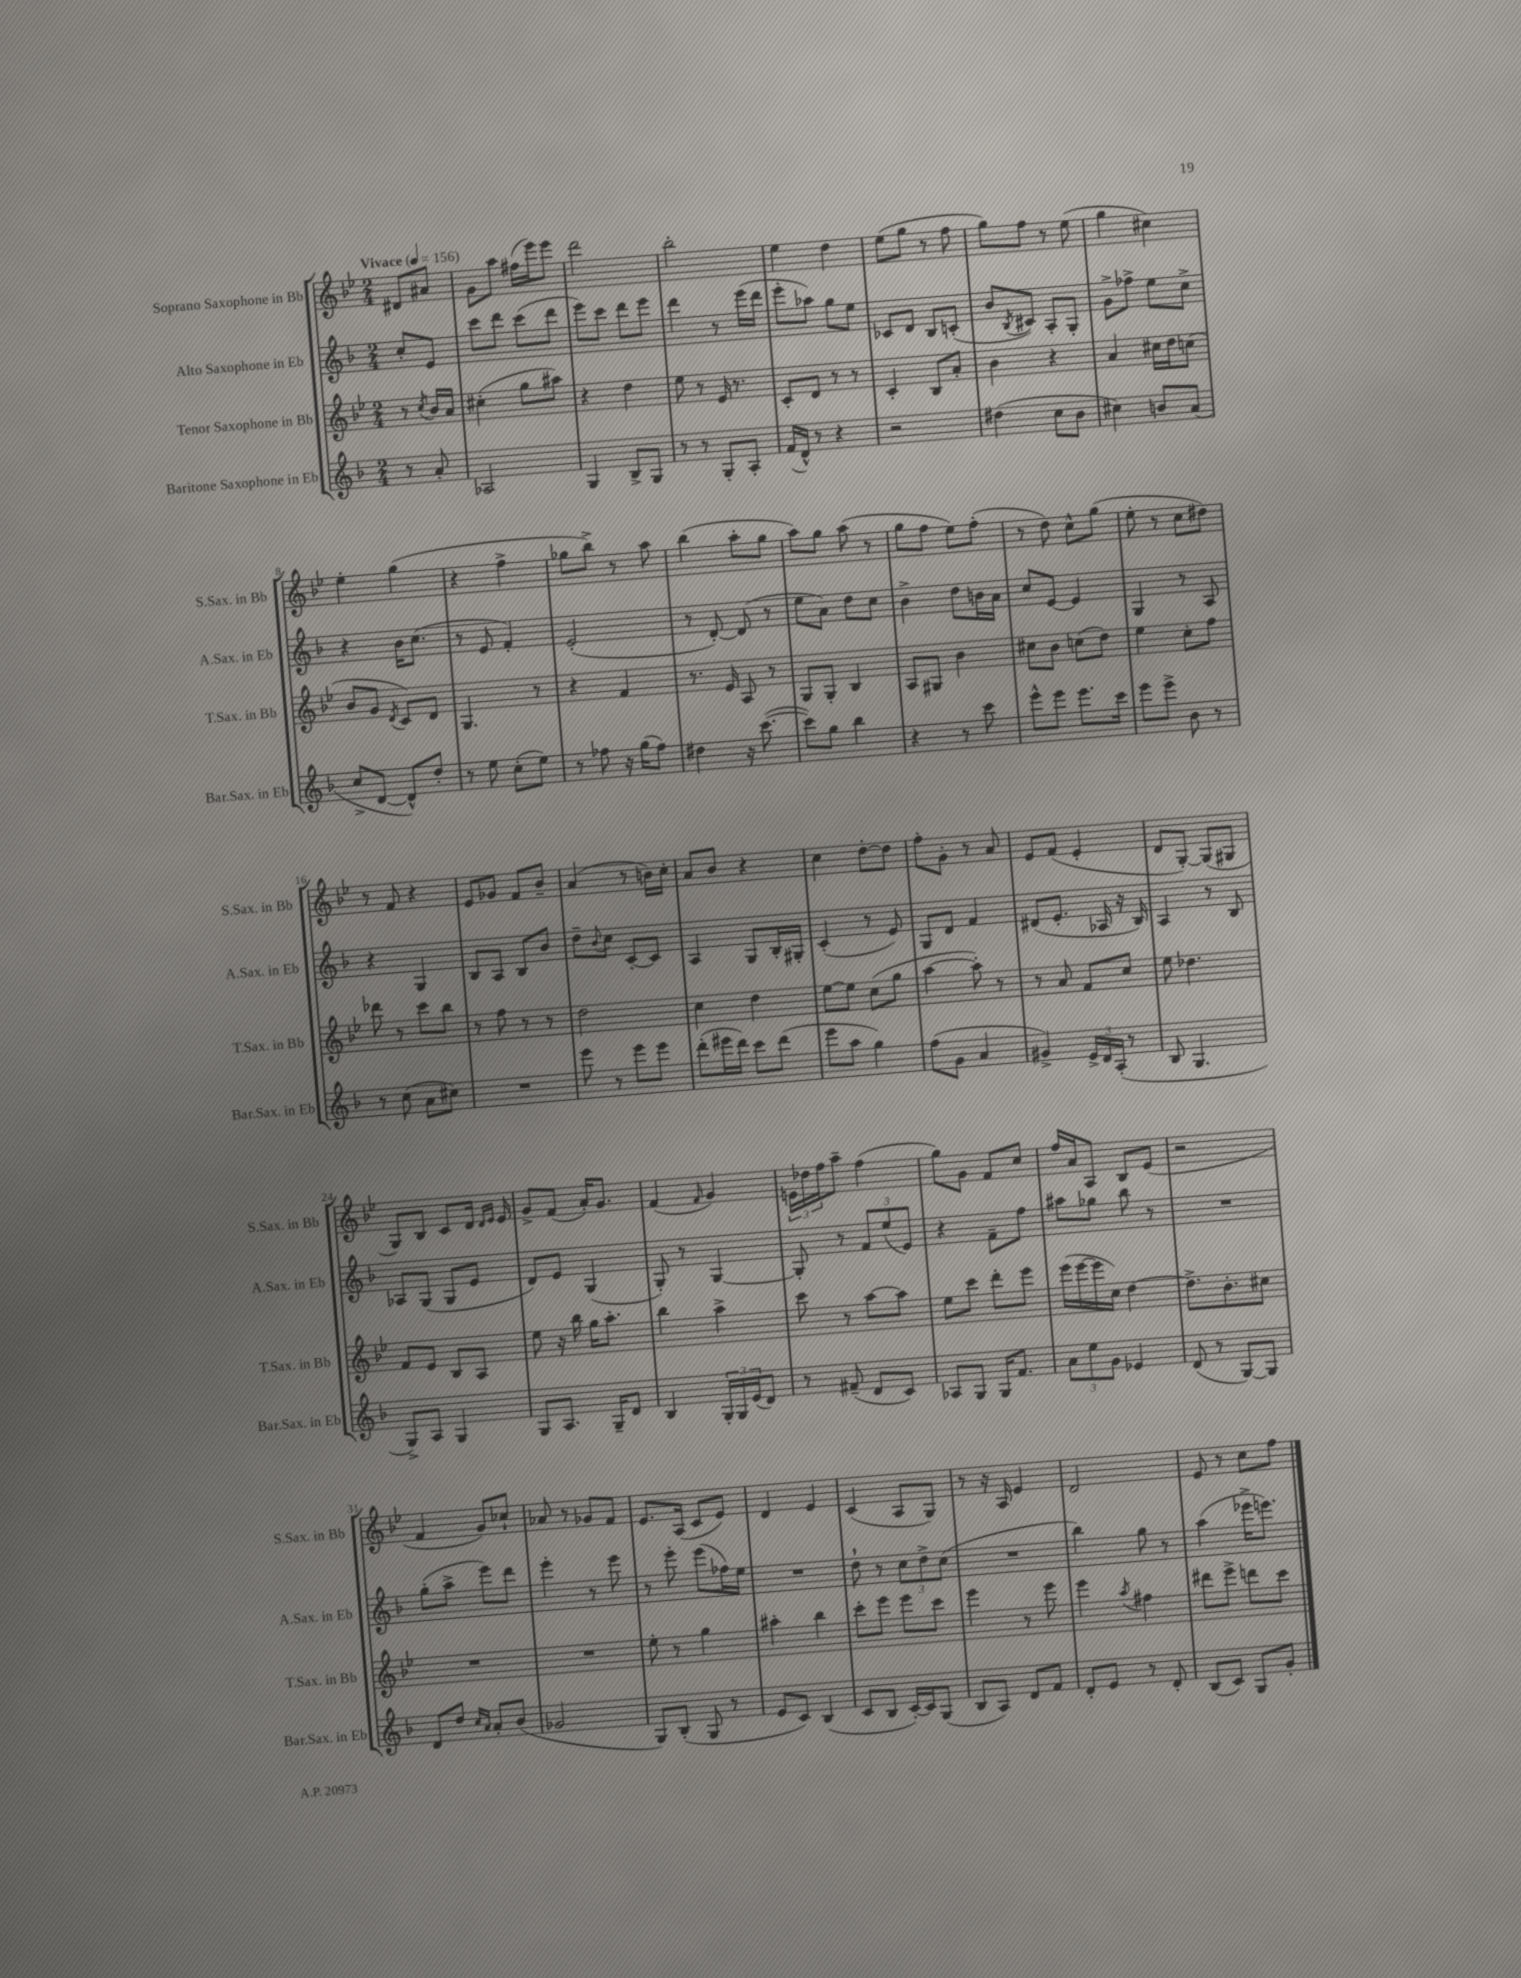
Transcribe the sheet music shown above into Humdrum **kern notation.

**kern	**kern	**kern	**kern
*staff4	*staff3	*staff2	*staff1
*clefG2	*clefG2	*clefG2	*clefG2
*k[b-]	*k[b-e-]	*k[b-]	*k[b-e-]
*M2/4	*M2/4	*M2/4	*M2/4
*MM156	*MM156	*MM156	*MM156
8r	8r	8cc'	8d#
.	8qcc	.	.
8a'	16b-	8e	8a#
.	16a	.	.
=	=	=	=
2A-	(4cc#'	8ccc	8g
.	.	8ddd	8aa
.	8gg	(8ccc	(16ff#
.	.	.	16eee-)
.	8aa#)	8ddd	8eee-
=	=	=	=
4G	4r	8eee)	2ddd
.	.	8ccc	.
8B-^	4dd	8ddd	.
8G	.	8eee	.
=	=	=	=
8r	8ee-	4ddd	2bb-'
8r	8r	.	.
8G'	16e-	8r	.
.	8.r	.	.
8A'	.	(16eee	.
.	.	16ddd	.
=	=	=	=
(16f	8c'	8eee'	4ee-
16d^^)	.	.	.
8r	8d	8aa-)	.
4r	8r	8gg	4dd
.	8r	8ee	.
=	=	=	=
2r	4c'	8c-	(8ee-
.	.	8d	8gg
.	8B-	8B-	8r
.	8a'	(8c'	8ff
=	=	=	=
(4dd#	4b-	8b-	8gg)
.	.	8qB-	.
.	.	8c#)	8ff
8cc	4r	8A'	8r
8b-	.	8G'	(8ee-
=	=	=	=
4cc#)	4a	8g^	4gg
.	.	8ff-^	.
8b	16cc#	8ee	4cc#)
.	16dd	.	.
(8a	(8cc	8cc^	.
=	=	=	=
8cc^	8b-	4r	4ee-'
[8d	8g	.	.
.	8qd	.	.
8d^^])	8c)	16b-	(4gg
.	.	(8.cc	.
8dd'	8d	.	.
=	=	=	=
8r	4.G	8r	4r
8ee	.	8e	.
(8cc'	.	4f')	4ff^
8ee)	8r	.	.
=	=	=	=
8r	4r	(2e'	8gg-
8ff-	.	.	8bb-^)
16r	4f	.	8r
(16gg	.	.	.
8ff-)	.	.	8aa
=	=	=	=
4dd#	8.r	8r	(4bb-
.	.	[8d')	.
.	16e-	.	.
16r	8A	(8d]	8aa'
([8.ccc	.	.	.
.	8r	8r	8gg
=	=	=	=
8ccc])	8G	8ee	8aa)
8gg	8G'	8a)	8gg
4bb-	4B-	8dd	(8aa
.	.	8cc	8r
=	=	=	=
4r	8A	4b-^	8gg
.	8G#	.	8ff
8r	4b-	8dd	8ee-)
8ccc	.	16b	(8ff'
.	.	16a	.
=	=	=	=
8eee^^	8cc#	8cc	8r
8eee	8b-	[8e	8dd)
8.eee	(8cc	4e]	8cc^^
.	8dd)	.	(8gg
16ccc	.	.	.
=	=	=	=
8eee	4ee-	4G	8ee-'
8eee^	.	.	8r
8b-	8cc'	8r	8cc
8r	8ff	8A	8dd#)
=	=	=	=
8r	8ddd-	4r	8r
(8cc	8r	.	8f
8a	8ccc	4G	4r
8cc#)	8bb-	.	.
=	=	=	=
2r	8r	8B-	8e-
.	8ff	8A	8g-
.	8r	8B-	8f
.	8r	8b-	8b-~
=	=	=	=
8eee	2dd	8dd~	(4a
.	.	8qqb-	.
8r	.	8cc	.
8eee	.	[8c'	8r
8eee	.	8c]	16b)
.	.	.	16cc'
=	=	=	=
(8ddd'	4cc	4A	8a
16eee#	.	.	8b-
16ddd)	.	.	.
8ccc	4dd	8G	4r
(8ddd	.	16B-'	.
.	.	16G#'	.
=	=	=	=
8eee	[8ee-	(4c'	4cc
8aa	8ee-]	.	.
4gg)	(8cc	8r	[8dd'
.	8gg	8e)	8dd]
=	=	=	=
(8ff	[4aa	8G	8ff'
8g	.	8d	8g'
4a	8aa'])	4f	8r
.	8r	.	8a
=	=	=	=
4g#^)	8r	(8d#	8e-
.	8a	8.e'	(8f
24e^	8f	.	4e-'
24d	.	.	.
.	.	16A-	.
(24A'	.	.	.
8r	8cc	16r	.
.	.	16B-)	.
=	=	=	=
8B-	8ee-	4A	8d
4.G	4.dd-	.	[8G')
.	.	8r	(8G]
.	.	8B-	8G#
=	=	=	=
8G^)	8f	8A-	8G)
8A	8e-	(8G	8B-
4G	8B-	8G	8c
.	8A	8e	16d
.	.	.	16qqd
.	.	.	16qqe-
.	.	.	16e-
=	=	=	=
8G	8ee-	8d)	8g^
8.A	16r	8e	(8f
.	16bb-	.	.
.	16gg	(4G	16a')
16G~	8.aa'	.	8.g
8d	.	.	.
=	=	=	=
4B-	4bb-	8G')	(4f
.	.	8r	.
.	.	.	16qqf
24G'	4aa^	[4G	4g)
24G	.	.	.
(24e	.	.	.
8d)	.	.	.
=	=	=	=
8r	8ccc	8G']	24e
.	.	.	24dd-
.	.	.	24ff
(8f#~	8r	8r	8aa~
8d	[8aa	12f	(4ff
.	.	(12ee	.
8c)	8aa]	.	.
.	.	12e)	.
=	=	=	=
8A-	8ee-	4r	8gg)
8G	8ccc	.	8g
16G	8ddd'	8f~	8f
8.f	.	.	.
.	8eee-	8ff	8cc
=	=	=	=
12a	(16eee-	8aa#	16ff
.	[16eee-	.	16a
12ee	.	.	.
.	16eee-]	8gg-	8A
12g	.	.	.
.	16cc)	.	.
4e-	[4dd	8bb-	8B-
.	.	8r	(8e-
=	=	=	=
(8d	8.dd^]	2r	2r
8r	.	.	.
.	8.b-'	.	.
[8G)	.	.	.
8G]	8cc#	.	.
=	=	=	=
8d	2r	(8gg'	4f
8dd	.	8aa^	.
16qqcc	.	.	.
16qqa	.	.	.
8a'	.	8eee)	8g)
(8b-	.	8ddd	8cc-`
=	=	=	=
2g-	2r	4eee'	8a-
.	.	.	8r
.	.	8r	8g-
.	.	8eee	8f
=	=	=	=
8G)	8ee-'	8r	8.e-
(8B-'	8r	8eee'	.
.	.	.	(16A
8G	4gg	(8eee	8c
8r	.	16ff-)	8e-)
.	.	16ee	.
=	=	=	=
8e	4aa#'	2r	4d
8c)	.	.	.
(4B-	4bb-	.	4e-
=	=	=	=
8c	8ccc'	8dd`	(4c
8B-	8eee-	8r	.
[16c')	8eee-	12cc	8A
16c]	.	.	.
.	.	12dd^	.
(8G	8ccc	.	8G)
.	.	(12cc	.
=	=	=	=
8B-	4eee-	2r	8r
8A)	.	.	16r
.	.	.	16A
8d	8r	.	4e-
8f	8eee-	.	.
=	=	=	=
8d'	4eee-	4bb-)	2d
8e	.	.	.
.	8qaa	.	.
8r	4ff#	8gg	.
8d'	.	8r	.
=	=	=	=
(8B-	8ddd#	(4aa	8e-
8c)	8eee-^	.	8r
8G	8ddd	16eee-^	8cc
.	.	8.eee)	.
8g'	8ccc	.	8ff
==	==	==	==
*-	*-	*-	*-
